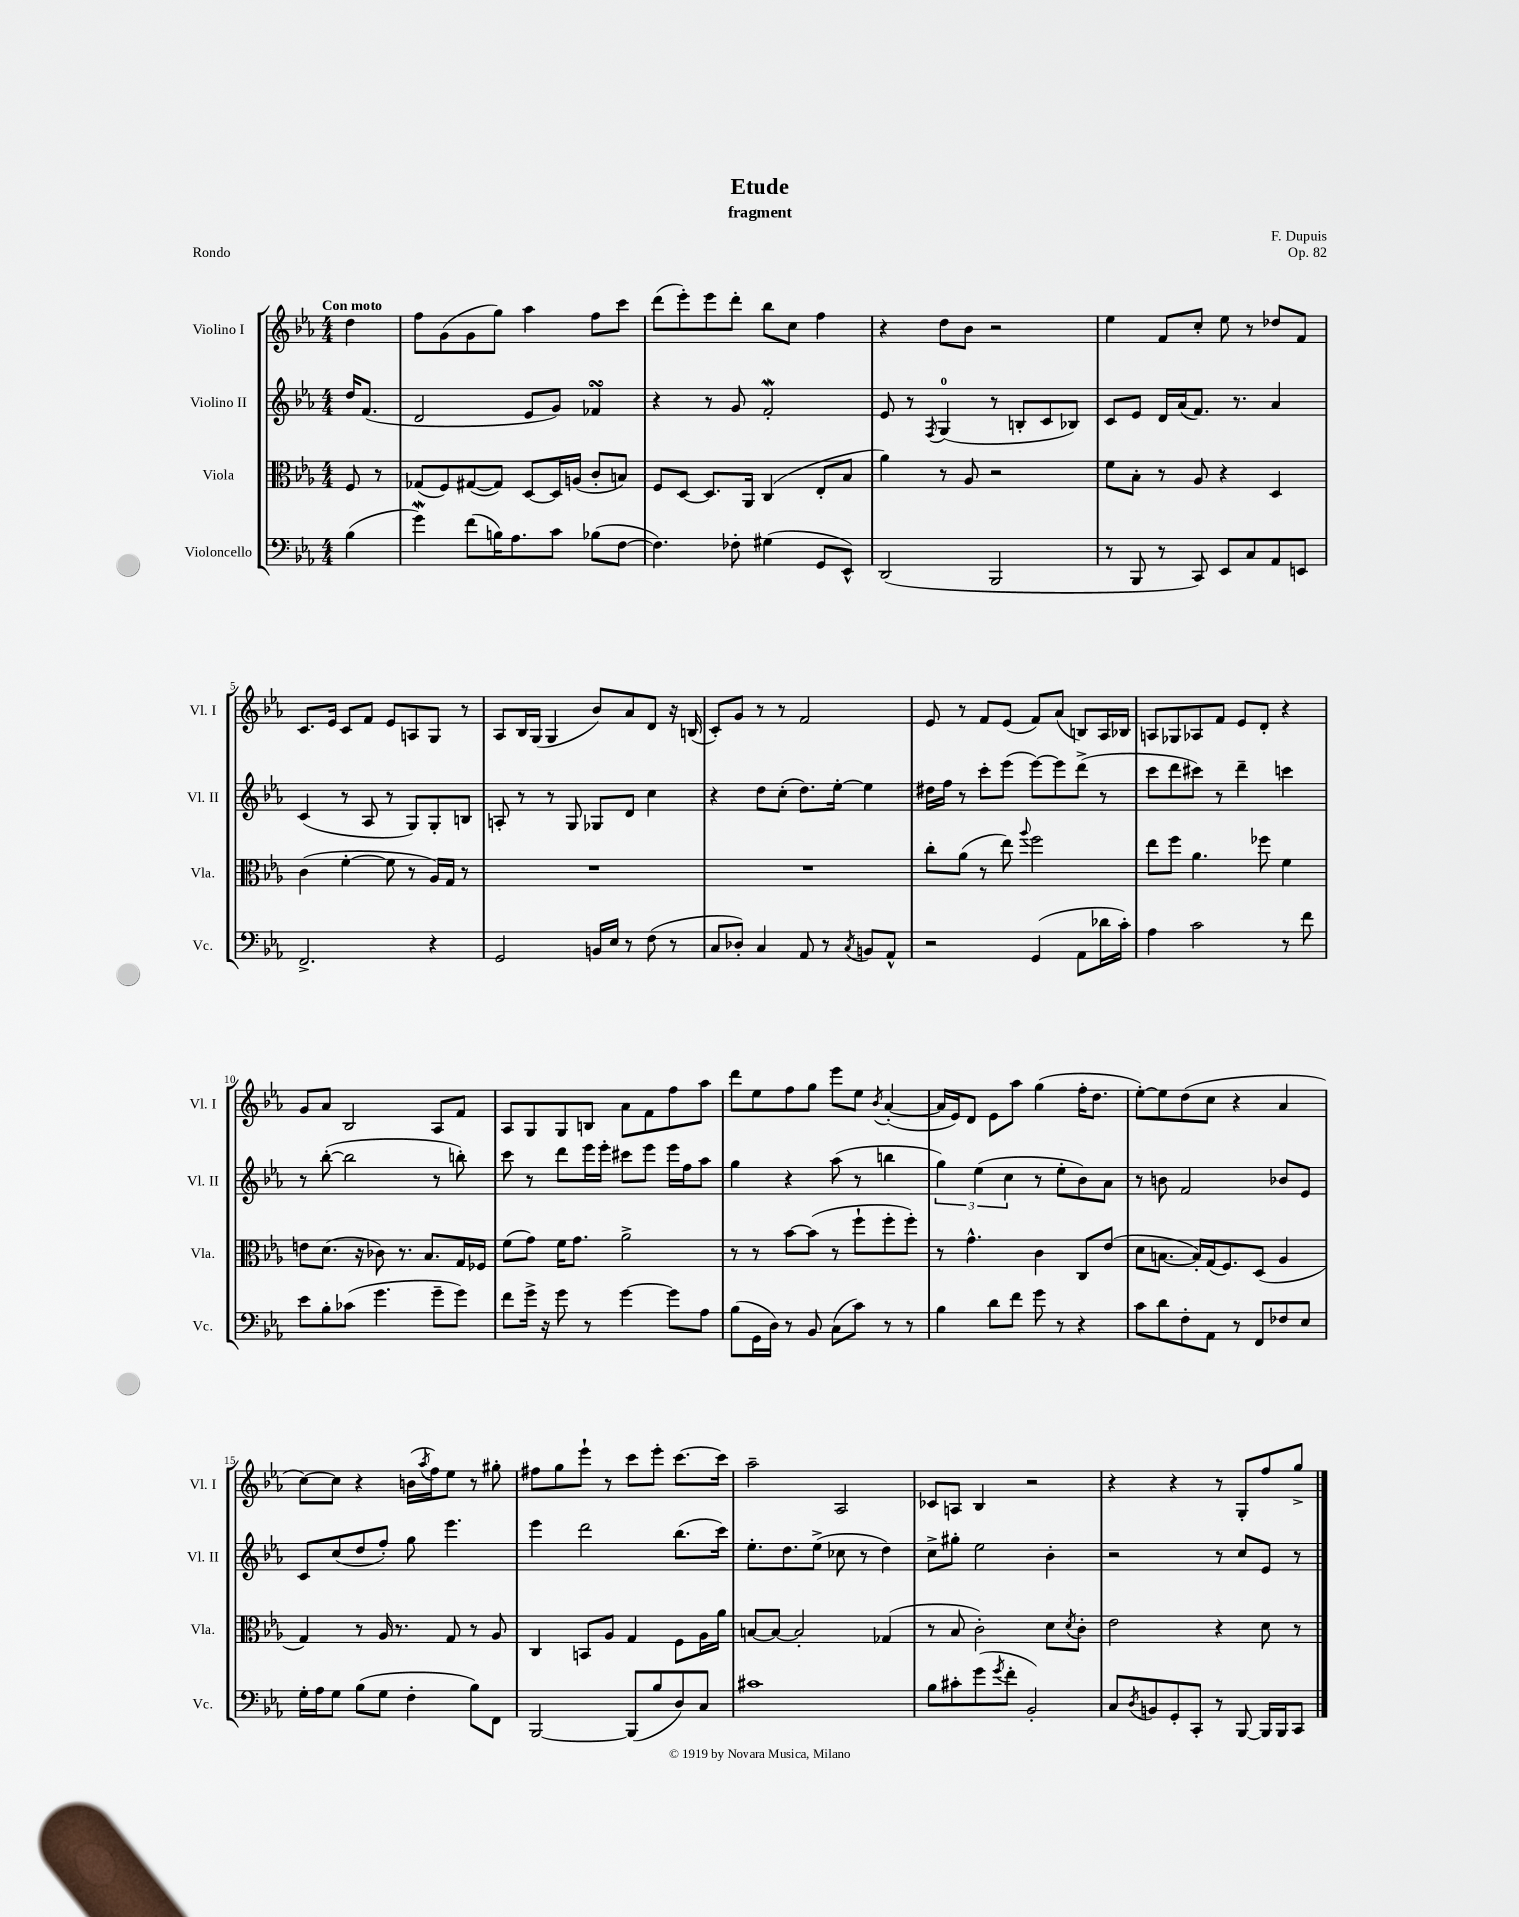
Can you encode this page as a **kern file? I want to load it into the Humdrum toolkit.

**kern	**kern	**kern	**kern
*staff4	*staff3	*staff2	*staff1
*clefF4	*clefC3	*clefG2	*clefG2
*k[b-e-a-]	*k[b-e-a-]	*k[b-e-a-]	*k[b-e-a-]
*M4/4	*M4/4	*M4/4	*M4/4
(4B-	8F	16dd	4dd
.	.	(8.f	.
.	8r	.	.
=	=	=	=
4g)	(8G-	2d	8ff
.	8F)	.	(8g
(8f	([8G#	.	8g
16B)	8G#])	.	8gg)
8.A-	.	.	.
.	[8D	8e-	4aa-
8c	16D]	8g)	.
.	(16A	.	.
(8B-	8c'	4f-	8ff
[8F	8B)	.	8ccc
=	=	=	=
4.F])	8F	4r	(8ddd
.	[8D	.	8eee-')
.	8.D]	8r	8eee-
8F-'	.	8g	8ddd'
.	16AA-	.	.
(4G#	(4C	2f'	8bb-
.	.	.	8cc
8GG	8E-'	.	4ff
8EE-^^)	8B-	.	.
=	=	=	=
(2DD	4a-)	8e-	4r
.	.	8r	.
.	.	8qF	.
.	8r	(4G	8dd
.	8A-	.	8b-
2BBB-	2r	8r	2r
.	.	8B'	.
.	.	8c	.
.	.	8B-)	.
=	=	=	=
8r	8f	8c	4ee-
8BBB-	8B-'	8e-	.
8r	8r	16d	8f
.	.	(16a-	.
8CC)	8A-	8.f)	8cc'
8EE-	4r	.	8ee-
.	.	8.r	.
8C	.	.	8r
8AA-	4D	4a-	8dd-
8EE	.	.	8f
=	=	=	=
2.FF^	(4c	(4c	8.c
.	.	.	16e-
.	[4f'	8r	8c
.	.	8A-	8f
.	8f]	8r	8e-
.	8r	8G)	8A
4r	16A-)	8G'	8G
.	16G	.	.
.	8r	8B	8r
=	=	=	=
2GG	1r	8A'	8A-
.	.	8r	16B-
.	.	.	(16G
.	.	8r	4G
.	.	8G	.
16BB	.	8G-	8b-)
16E-	.	.	.
8r	.	8d	8a-
(8F	.	4cc	8d
8r	.	.	16r
.	.	.	(16B
=	=	=	=
8C	1r	4r	8c')
8D-')	.	.	8g
4C	.	8dd	8r
.	.	(8cc'	8r
8AA-	.	8.dd)	2f
8r	.	.	.
.	.	[16ee-'	.
8qC	.	.	.
8BB	.	4ee-]	.
8AA-^^	.	.	.
=	=	=	=
2r	8cc'	16dd#	8e-
.	.	16ff	.
.	(8a-	8r	8r
.	8r	8ccc'	8f
.	8ee-)	(8eee-	(8e-
.	8qqaa-	.	.
(4GG	2ff	[8eee-)	8f)
.	.	8eee-]	(8a-
8AA-	.	(8ddd^	8B)
16d-	.	8r	16A-
16c')	.	.	16B-
=	=	=	=
4A-	8ee-	8ccc	8A
.	8ff	8ddd	8G-
2c	4.a-	8ccc#)	8A-
.	.	8r	8f
.	.	4ddd~	8e-
.	8ff-	.	8d'
8r	4f	4ccc	4r
8f	.	.	.
=	=	=	=
8e-	8e	8r	8g
8B-'	(8.d	([8bb-'	8a-
(8c-	.	2bb-]	2B-
.	16r	.	.
4.g	8c-)	.	.
.	8.r	.	.
.	8.B-	.	.
8g~	.	8r	8A-
8g)	16G	8bb')	8f
.	16F-	.	.
=	=	=	=
8f	(8f	8ccc	8A-
16g^	8g)	8r	8G
16r	.	.	.
8g	16f	8ddd	8G
.	8.g	.	.
8r	.	16eee-	8B
.	.	16eee-'	.
[4g	2a-^	8ccc#	8a-
.	.	8eee-	8f
8g]	.	16eee-	8ff
.	.	16ff	.
8A-	.	8aa-	8aa-
=	=	=	=
(8B-	8r	4gg	8ddd
16GG	8r	.	8ee-
16D)	.	.	.
8r	[8b-	4r	8ff
8BB-	(8b-]	.	8gg
(8C	8r	(8aa-	8eee-
8c)	8ff`	8r	8ee-
.	.	.	8qb-
8r	8ff'	4bb	([4a-'
8r	8ff')	.	.
=	=	=	=
4B-	8r	6gg)	16a-]
.	.	.	16e-)
.	4.g^^	.	8d
.	.	(6ee-	.
8d	.	.	8e-
.	.	6cc	.
8f	.	.	8aa-
8g	4c	8r	(4gg
8r	.	8ee-'	.
4r	8C	8b-)	16ff'
.	.	.	8.dd
.	(8e-	8a-	.
=	=	=	=
8c	8d	8r	[8ee-')
8d	[8.B	8b	8ee-]
8F'	.	2f	(8dd
.	16B'])	.	.
8AA-	(16G	.	8cc
.	8.F)	.	.
8r	.	.	4r
8FF	(8D	.	.
8F-	4A-	8b-	4a-
8E-	.	8e-	.
=	=	=	=
16G'	4G)	8c	[8cc)
16A-	.	.	.
8G	.	(8cc	8cc]
(8B-	8r	8dd	4r
8G	16A-	8ff')	.
.	8.r	.	.
4F'	.	8gg	(16b
.	.	.	8qaa-
.	.	.	16ff)
.	8G	4.eee-	8ee-
8B-)	8r	.	8r
8FF	8A-	.	8gg#'
=	=	=	=
[2BBB-	4C	4eee-	8ff#
.	.	.	8gg
.	8BB	2ddd	8eee-`
.	8A-	.	8r
(8BBB-]	4G	.	8ccc
8B-	.	.	8eee-'
8D)	8F	(8.bb-	[8.ccc
8C	16A-	.	.
.	16a-	16ccc)	16ccc]
=	=	=	=
1c#	[8B	8.ee-'	2aa-~
.	8B_	.	.
.	.	8.dd	.
.	2B']	.	.
.	.	(8ee-^	.
.	.	8cc-	2A-
.	.	8r	.
.	(4G-	4dd)	.
=	=	=	=
8B-	8r	8cc^	8c-
8c#'	8B-	8gg#'	8A
(8g	2c')	2ee-	4B-
8qg	.	.	.
8f'	.	.	.
2BB-')	.	.	2r
.	8d	4b-'	.
.	8qd	.	.
.	8c'	.	.
=	=	=	=
8C	2e-	2r	4r
8qD	.	.	.
8BB	.	.	.
8GG'	.	.	4r
8CC'	.	.	.
8r	4r	8r	8r
[8BBB-	.	8cc	8G'
16BBB-]	8d	8e-	8ff
16BBB-	.	.	.
8CC	8r	8r	8gg^
==	==	==	==
*-	*-	*-	*-
